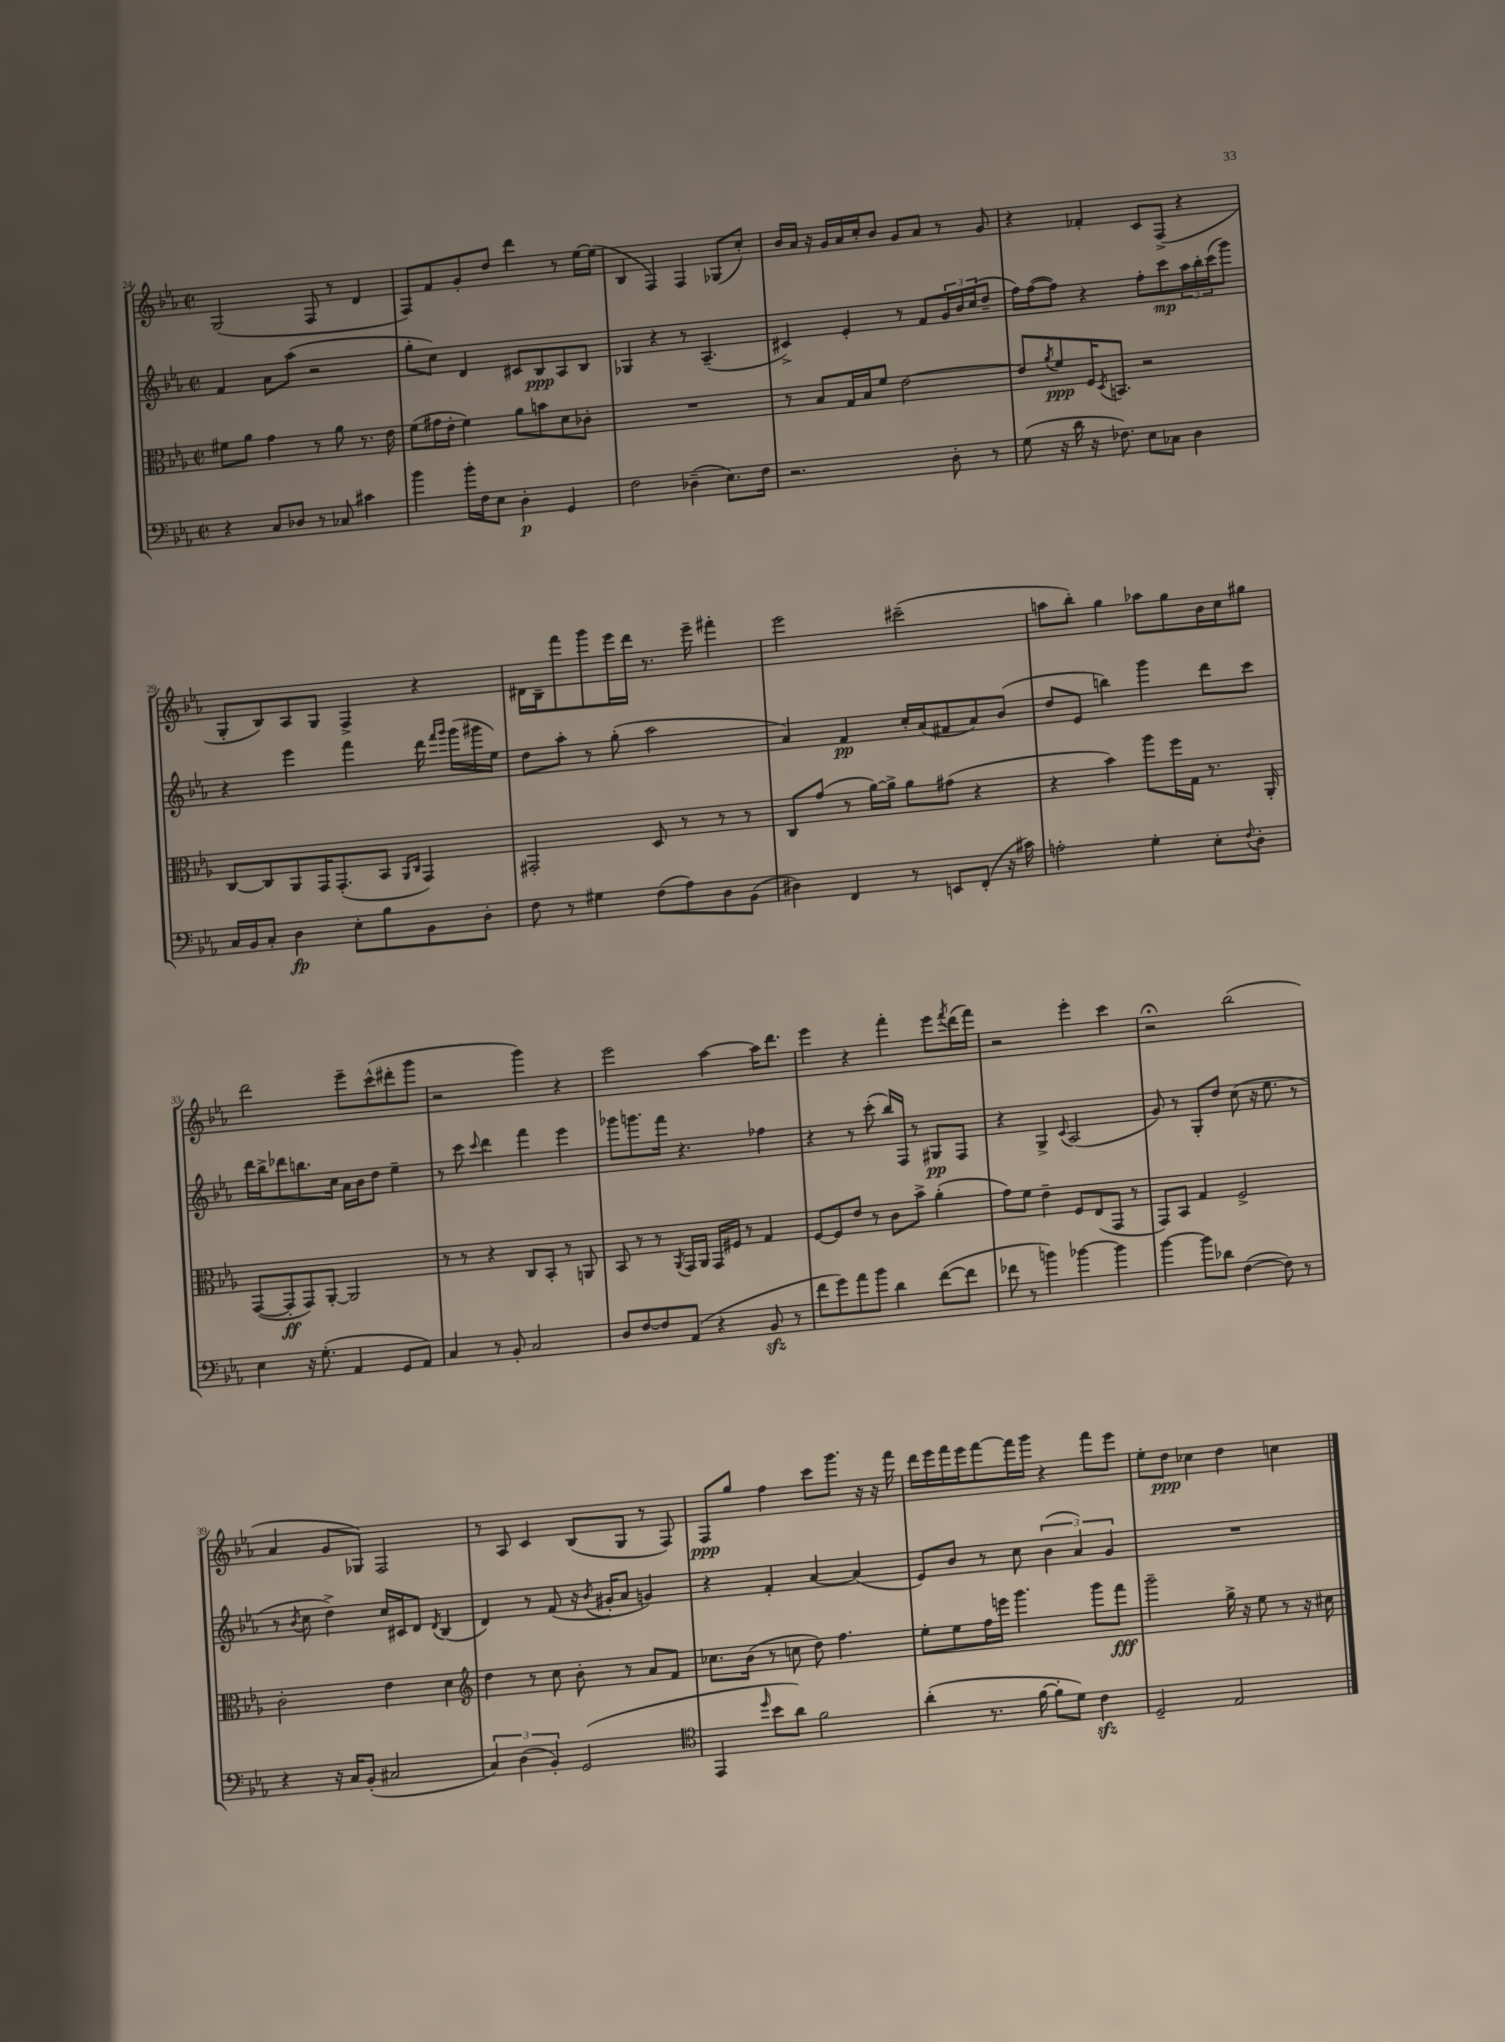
<<
\new StaffGroup <<
\new Staff = "s0" {
    \clef treble \key ees \major \defaultTimeSignature \time 2/2
    g2( f8 r8 d'4 |
    f8) f'8 g'8-. d''8 d'''4 r8 ees''16~ ees''16( |
    bes4 f4) f4 ges8( c''8-.) |
    bes'16 aes'16 r16 g'16 aes'16 c''16-. bes'8 g'8 aes'8 r8 g'8 |
    r4 fes'4-. c'8 f8->( r4 |
    g8-. bes8) aes8 g8 f4-> r4 |
    dis'16 bes16-- f'''8 g'''8 ees'''16 d'''16 r8. ees'''16-- fis'''4-. |
    ees'''2 cis'''2--( |
    a''8 bes''8-.) g''4 aes''8 g''8 bes'16 c''16 gis''8 |
    d'''2 ees'''8-- c'''8-^( dis'''8-. g'''8 |
    r2 g'''4) r4 |
    ees'''2 aes''4~ aes''16 d'''8. |
    ees'''4 r4 f'''4-. ees'''8 \acciaccatura { f'''8 } d'''16( f'''16) |
    r2 ees'''4-. c'''4 |
    r2\fermata bes''2( |
    aes'4 g'8 ges8) f2 |
    r8 aes8 c'4 bes8( g8 r8 f8) |
    f8\ppp g''8 f''4 c'''8 g'''8. r16 r16 f'''16 |
    d'''16 ees'''16 f'''16 ees'''16 f'''8~ f'''16 g'''16 r4 f'''8 ees'''8 |
    ees''8-. d''8\ppp ces''4 d''4 c''4 \bar "|." |
}
\new Staff = "s1" {
    \clef treble \key ees \major \defaultTimeSignature \time 2/2
    f'4 aes'8 aes''8( r2 |
    g''8-. c''8) d'4 cis'8 bes8\ppp aes8 bes8 |
    ges4 r4 r8 aes4.--( |
    cis'4->) ees'4-. r8 f'8 \tuplet 3/2 { g'16 bes'16 c''16( } d''8-- |
    f''16) f''16~( f''8) r4 f''8-. c'''8\mp \tuplet 3/2 { aes''16 bes''16-. c'''16( } g'''8) |
    r4 ees'''4 f'''4 d'''16 \grace { f'''16 g'''16 } g'''16( gis'''16 ees''16) |
    d''8 aes''8-. r8 g''8-.( aes''2 |
    aes'4) f'4\pp c''16-. aes'16( fis'8 aes'8) bes'8( |
    d''8 ees'8 b''4) g'''4 d'''8 c'''8 |
    d'''16 bes''16-> des'''8 b''8. c''16 aes'16 bes'16 d''8 ees''4-- |
    r8 c'''8 \appoggiatura { c'''8 } d'''4 f'''4 ees'''4 |
    ges'''8 g'''8. f'''16 r4. fes''4 |
    r4 r8 c'''8-.( bes''16) f16 r8 gis8\pp f8 |
    r4 g4-> \appoggiatura { c'8 } aes2( |
    g'8) r8 g8-. d''8 c''8( r16 ees''8. r8 |
    r8 \acciaccatura { bes'8 } c''8 d''4->) c''16 cis'16 d'8 \acciaccatura { d'8 } bes4( |
    d'4) r8 f'8( r16 \acciaccatura { bes'8 } gis'16-. aes'8 g'4) |
    r4 f'4-. aes'4~ aes'4( |
    ees'8) bes'8 r8 c''8 \tuplet 3/2 { bes'4( aes'4) g'4 } |
    R1 \bar "|." |
}
\new Staff = "s2" {
    \clef alto \key ees \major \defaultTimeSignature \time 2/2
    fis'8 aes'8 g'4 r8 aes'8 r8. ees'16 |
    f'8( gis'16 ees'16-. f'4) aes'8 b'8 d'8 ces'8-. |
    R1 |
    r8 bes8 g16 bes16 f'8 ees'2~ |
    ees'8 \acciaccatura { aes'8 } f'8\ppp f16 \acciaccatura { d8 } b,8. r2 |
    c8~ c8 aes,8 g,16 g,8.-.( bes,8 \grace { aes,16 c16 } g,4) |
    gis,2-. d8 r8 r8 r8 |
    c8 g'8( r8 aes'16~) aes'16-> aes'8 gis'8( r4 |
    r4 bes'4) aes''8 f''16 g16 r8. aes,16-. |
    g,8~( g,8-.\ff g,8) aes,8~-. aes,2 |
    r8 r8 r4 c8 bes,8-. r8 a,8 |
    bes,8 r8 r8 \acciaccatura { aes,8 } g,16 aes,16 g,16 fis16 r8 g4 |
    f8~ f8 ees'8 r8 c'8 bes'8-> aes'4-.( |
    g'8) f'8 ees'4-- f8 ees8( g,8 r8 |
    g,8) bes,8 g4 f2-> |
    c'2-. ees'4 d'4 |
    \clef treble d''4 r8 c''8 bes'8-. r8 aes'8 f'8 |
    ces''8. bes'16( r8 c''8 d''8) f''4. |
    ees''8-. ees''8 f''16 e'''16 g'''4. g'''8 f'''8\fff |
    g'''2-- g''16-> r16 ees''8 r8 r16 cis''16 \bar "|." |
}
\new Staff = "s3" {
    \clef bass \key ees \major \defaultTimeSignature \time 2/2
    r4 c8 des8 r8 ces8 cis'4 |
    bes'4 bes'16-. f16 ees8 d4-.\p g,4 |
    f2 des4--( ees8.) f16 |
    r2. d8-. r8 |
    g8( r16 d'16 r16 fes8.) ees8 ces8 d4 |
    c16 bes,16 c8-. d4\fp ees8-. bes8 bes,8 d8-. |
    f8 r8 gis4 f8( aes8) d8 bes,8( |
    dis4) f,4 r8 e,8 f,8-.( r16 cis'16) |
    a2-. g4-. ees8-. \appoggiatura { f8 } d8-. |
    ees4 r16 g8.-.( aes,4 g,8 aes,8) |
    c4 r8 bes,8-. c2 |
    d8 f8~ f8 aes,8( r4 bes,8\sfz r8 |
    f'8 g'8) aes'8 bes'8 d'4 f'8~( f'8 |
    fes'8 r8 b'4) bes'4~ bes'4 |
    bes'4~ bes'8 des'8 f4~( f8) r8 |
    r4 r16 c16 bes,8-.( cis2 |
    \tuplet 3/2 { c4) d4( bes,4-.) } g,2( |
    \clef tenor ees,4 \grace { d''16 } bes'8 aes'8) f'2 |
    aes'4-.( r8. f'16~ f'8-. d'8) c'4\sfz |
    d2-- ees2 \bar "|." |
}
>>
>>
\layout { \context { \Score currentBarNumber = #24 } }
